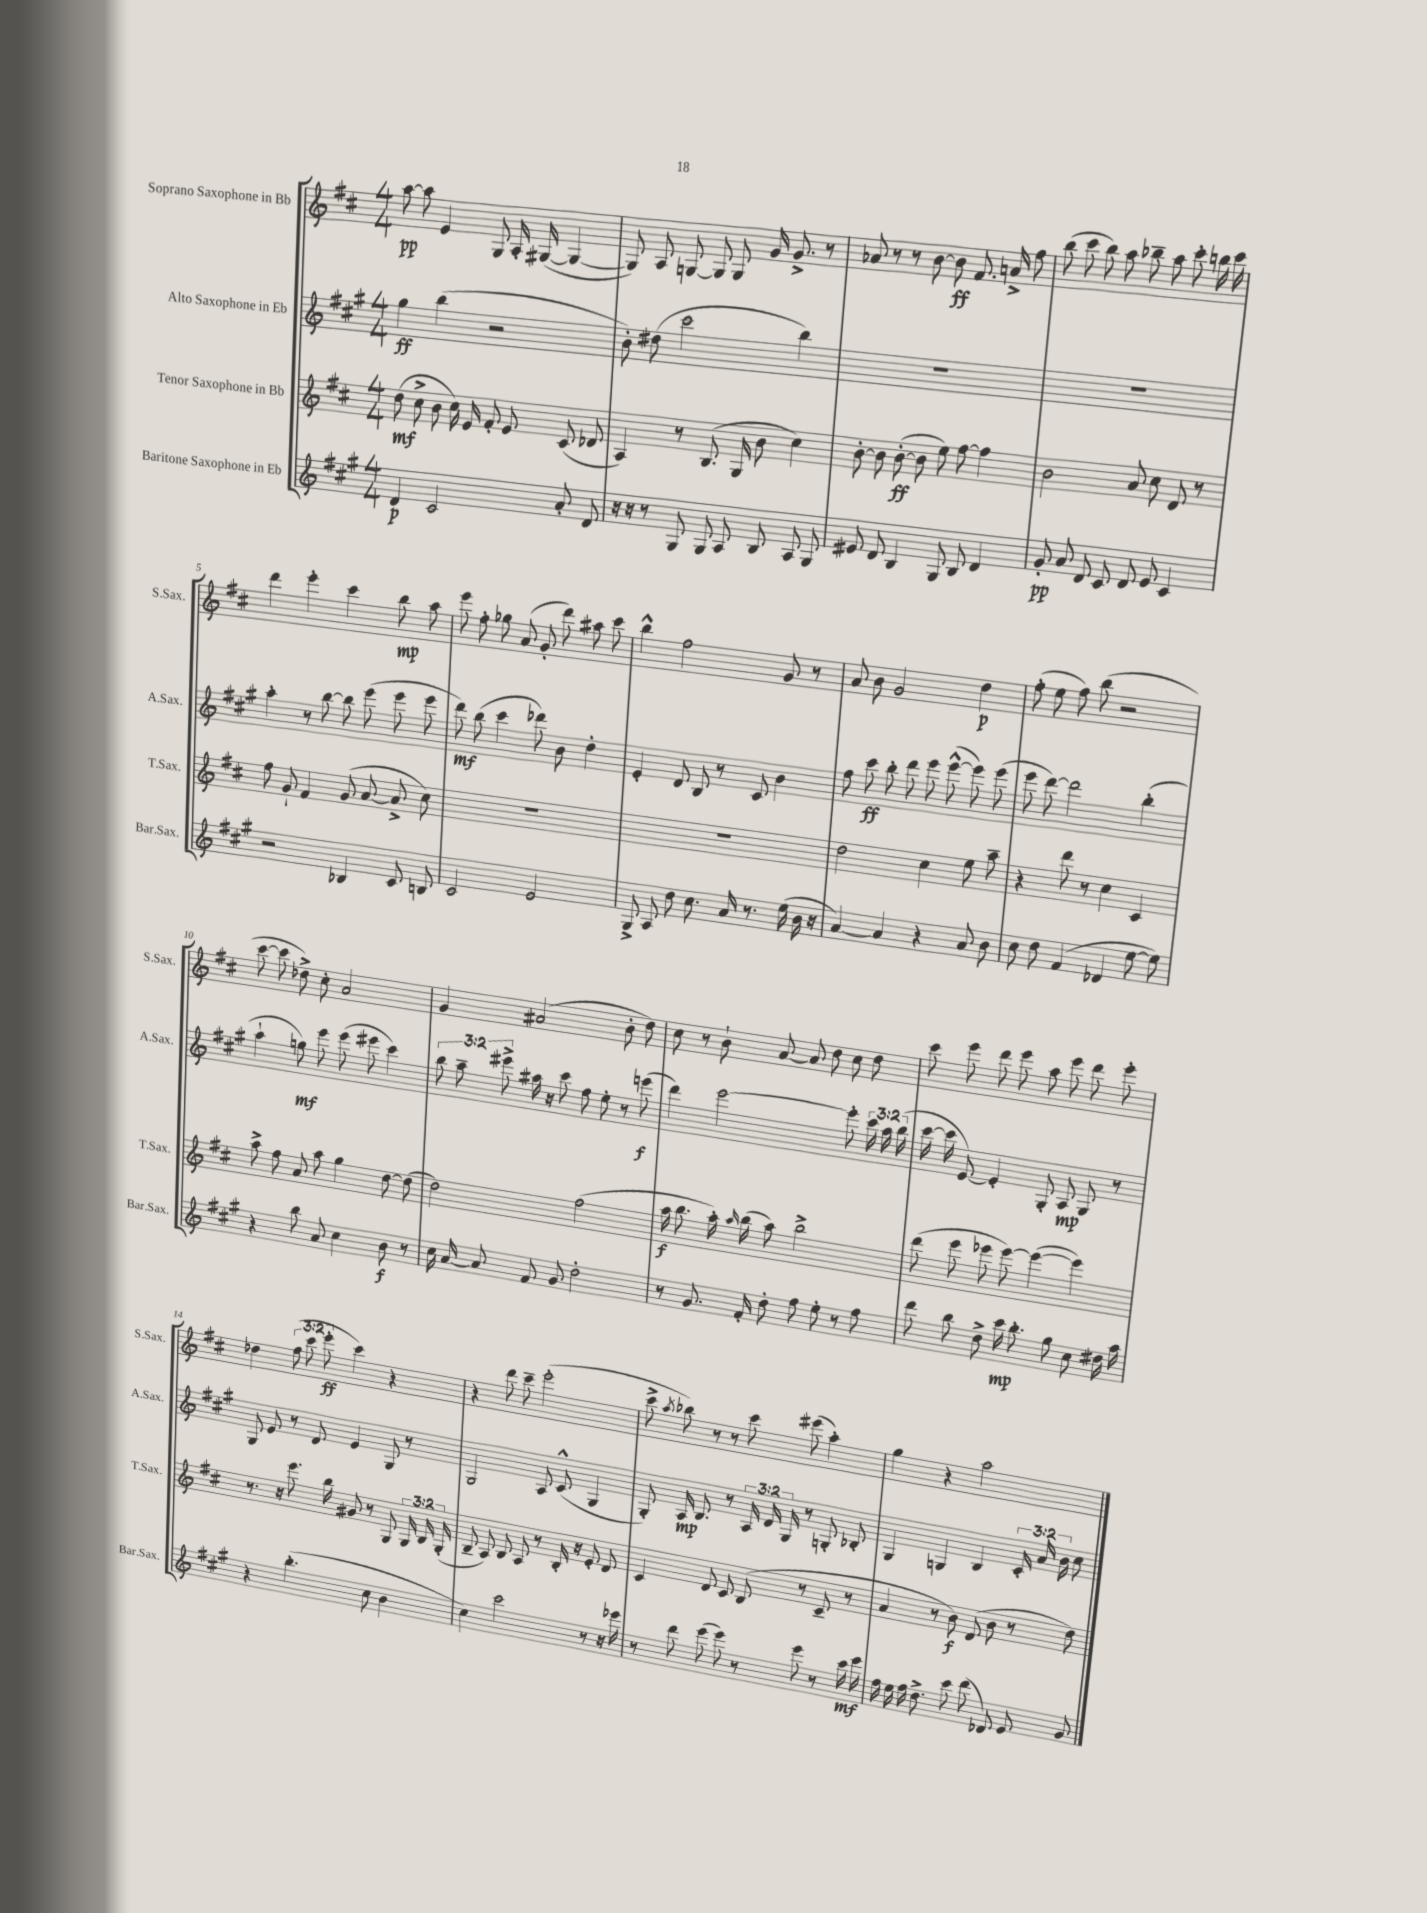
<<
\new StaffGroup <<
\new Staff = "s0" \with { instrumentName = "Soprano Saxophone in Bb" shortInstrumentName = "S.Sax." } {
    \clef treble \key d \major \numericTimeSignature \time 4/4 \override Staff.TupletNumber.text = #tuplet-number::calc-fraction-text
    \autoBeamOff a''8~\pp a''8 e'4 g8 a16-. gis16~( gis4~ |
    gis8) a8 g8~ g8 g8 g'16 g'8.-> r8 |
    aes'8 r8 r8 b'8~ b'8\ff fis'8. a'16-> fis''8 |
    b''8( cis'''8 b''8) a''8 bes''8-- a''8 cis'''8-. b''16 cis'''16 |
    d'''4 e'''4-. cis'''4 b''8\mp a''8 |
    e'''8 fis''8-. ges''8 a'8( g'8-. d'''8) ais''8 cis'''8 |
    b''4-^ fis''2 g'8 r8 |
    a'8 b'8 g'2 d''4\p |
    fis''8-.( e''8 fis''8) b''8( r2 |
    cis'''8~ cis'''8 des''8->) cis''8-. a'2 |
    g'4 ais'2( b'8-. d''8) |
    cis''8 r8 b'8-! a'8~ a'8 d''8 cis''8 d''8 |
    cis'''8 e'''8 d'''8 e'''8 a''8 e'''8 d'''8 e'''8-. |
    des''4 \tuplet 3/2 { fis''8( cis'''8 e'''8-.\ff } cis'''4) r4 |
    r4 d'''8 cis'''8-- e'''2-.( |
    cis'''8-> \acciaccatura { a''8 } bes''8) r8 r8 cis'''8 eis'''8( a''4-.) |
    g''4 r4 a''2 \bar "|." |
}
\new Staff = "s1" \with { instrumentName = "Alto Saxophone in Eb" shortInstrumentName = "A.Sax." } {
    \clef treble \key a \major \numericTimeSignature \time 4/4 \override Staff.TupletNumber.text = #tuplet-number::calc-fraction-text
    \autoBeamOff gis''4\ff b''4( r2 |
    b'8-.) dis''8( cis'''2 b''4) |
    R1 |
    R1 |
    a''4-. r8 b''8~ b''8 e'''8( e'''8 e'''8 |
    d'''8\mf) b''8( cis'''4 des'''8) b'8 d''4-. |
    e'4-. d'8 b8 r8 cis'8 b'4 |
    fis''8 cis'''8\ff b''8-. d'''8 e'''8 e'''8~-^( e'''8) e'''8( |
    e'''8 d'''8~) d'''2 b''4-.( |
    a''4-! g''8\mf) e'''8 e'''8( eis'''8 cis'''4) |
    \tuplet 3/2 { b''8 a''8-- eis'''8-> } ais''16 r16 cis'''8 fis''8 e''8-. r8 e'''8\f( |
    d'''4) e'''2~ e'''8-. \tuplet 3/2 { cis'''16 a''16 b''16( } |
    cis'''16~ cis'''16 e'8~) e'4-. gis8-. a8\mp gis8 r8 |
    gis8 e'8 r8 d'8 e'4 gis8 r8 |
    gis2 a8 cis'8-^( gis4 |
    gis8-.) a16\mp b8. r8 \tuplet 3/2 { a16 d'16 gis16 } r8 g8-. bes8-. |
    gis4 g4 b4 \tuplet 3/2 { cis'16-. a'16 b'16 } cis''8 \bar "|." |
}
\new Staff = "s2" \with { instrumentName = "Tenor Saxophone in Bb" shortInstrumentName = "T.Sax." } {
    \clef treble \key d \major \numericTimeSignature \time 4/4 \override Staff.TupletNumber.text = #tuplet-number::calc-fraction-text
    \autoBeamOff d''8\mf( cis''8-> b'8 cis''16) e'16 fis'8-. e'8 cis'8( des'8 |
    a4) r8 b8.( g16 b'8 cis''4) |
    b'8~-. b'8 b'8~-.\ff( b'8 e''8) fis''8~ fis''4 |
    b'2 a'8 cis''8 d'8 r8 |
    fis''8 g'8-! fis'4 g'8( a'8~ a'8-> cis''8) |
    R1 |
    R1 |
    d''2 cis''4 e''8 a''8-- |
    r4 d'''8 r8 cis''4 cis'4 |
    a''8-> fis''8 a'8 a''8 g''4 d''8~ d''8( |
    d''2) fis''2( |
    a''16\f b''8. a''16-.) \grace { a''16 } b''16( a''8) b''2-> |
    d'''8( e'''8 ees'''8 ees'''8~) ees'''4~( ees'''4) |
    r8. r16 e'''8. b''16 gis'8 r8 g8 \tuplet 3/2 { g16 b16 g16-.( } |
    b8-- a8) b8 a8 r8 b16-. r16 e'8-. d'8 |
    cis'4 d'8 cis'8 b8( r8 cis'8-- r8 |
    a'4 r8 b'8\f) d'8( b'8 r8 d''8) \bar "|." |
}
\new Staff = "s3" \with { instrumentName = "Baritone Saxophone in Eb" shortInstrumentName = "Bar.Sax." } {
    \clef treble \key a \major \numericTimeSignature \time 4/4
    \autoBeamOff d'4\p cis'2 a'8-. d'8 |
    r16 r16 r8 gis8 gis8 a8 b8 a8 gis8 |
    eis'8 d'8 b4 gis8 b8 d'4 |
    gis'8-.\pp a'8 d'8 cis'8 d'8 e'8 cis'4 |
    r2 bes4 cis'8 b8 |
    cis'2 e'2 |
    gis8-> a8 d''8 cis''8. a'16 r8. e''16( b'16 r16 |
    a'4~) a'4 r4 a'8 b'8 |
    cis''8 d''8 fis'4( des'4 e''8~ e''8) |
    r4 b''8 a'8 cis''4 b'8\f r8 |
    cis''16 a'16~ a'8 fis'8 gis'8 d''2-. |
    r8 gis'8. fis'16-. d''8-. fis''8 e''8-. r8 fis''8 |
    d'''8 b''8 d''8-> cis'''16\mp b''8.-. gis''8 cis''8 dis''16 a''16 |
    r4 b''4.-.( cis''8 b'4 |
    cis''4) cis'''2 r8 r16 ees'''16 |
    r8 d'''8 e'''8( e'''8) r8 e'''8 r8 cis'''16\mf e'''16 |
    fis''16 e''16 fis''16 d''8.-> cis'''8 d'''8( des'8) e'8 gis'8 \bar "|." |
}
>>
>>
